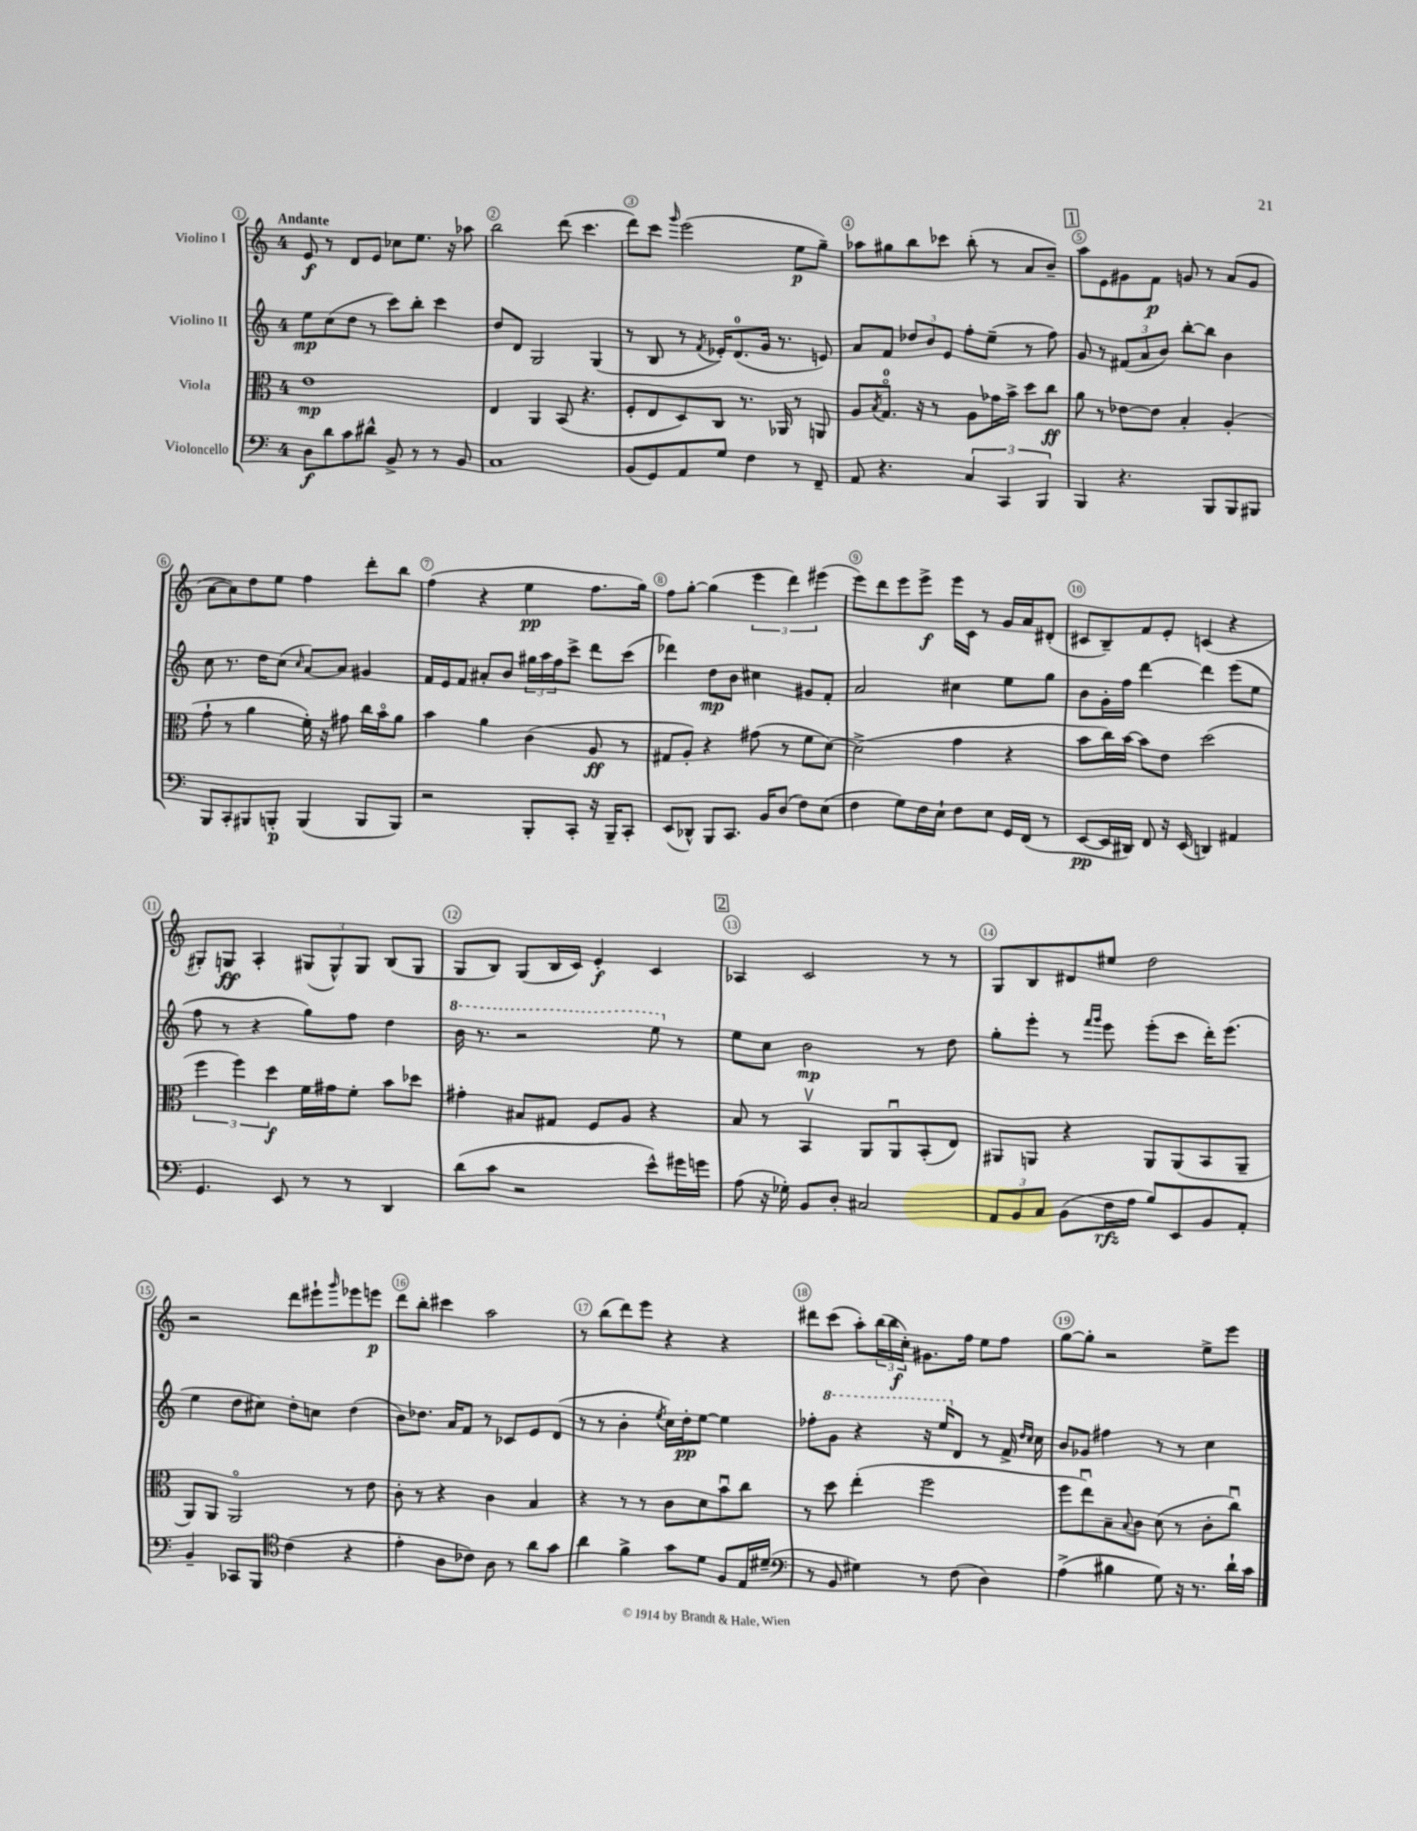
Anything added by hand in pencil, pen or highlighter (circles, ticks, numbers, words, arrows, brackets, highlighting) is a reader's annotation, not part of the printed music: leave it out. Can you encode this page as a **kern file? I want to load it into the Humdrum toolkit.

**kern	**kern	**kern	**kern
*staff4	*staff3	*staff2	*staff1
*clefF4	*clefC3	*clefG2	*clefG2
*k[]	*k[]	*k[]	*k[]
*M4/4	*M4/4	*M4/4	*M4/4
8D	1e	8ee	8e
8d	.	(8cc	8r
8c	.	8dd	8d
8d#^^	.	8r	8e
8BB^	.	8ccc)	8cc-
8r	.	8bb'	8.ee
8r	.	4ccc	.
.	.	.	16r
8BB	.	.	8aa-
=	=	=	=
1C	4E	8dd	2bb
.	.	8d	.
.	4AA	2G	.
.	(8BB	.	(8ddd
.	4.r	.	4.ccc
.	.	(4G	.
=	=	=	=
(8BB	8F'	8r	8ddd)
8GG)	8E	8B	8ccc
.	.	.	16qqggg
8AA	8D)	8r	(2eee
.	.	8qf	.
8G	8C	16e-')	.
.	.	(8.d	.
4F	8.r	.	.
.	.	16g	.
.	16AA-	8.r	.
8r	8r	.	8ee
8FF~	8AA	8e)	8gg~)
=	=	=	=
8AA	8A	8a	8aa-
.	8qB	.	.
4.r	8.Go	8f	8gg#
.	.	12dd-	8bb
.	16r	.	.
.	.	12b	.
.	8r	.	8ccc-
.	.	12e	.
6C	8A	8ff'	(8bb'
.	16g-	(8ee~	8r
6CC	.	.	.
.	16b^	.	.
.	8dd	8r	8a
6BBB	.	.	.
.	8cc	8ff)	8b~)
=	=	=	=
4BBB	8a	8g	8aa
.	8r	8r	8e
4.r	[8e-	(12f#	8g#
.	.	12a	.
.	8e-]	.	8f
.	.	12b)	.
.	4B'	[8bb'	8g
8BBB	.	8bb]	8r
8BBB	(4A'	4b	(8a
8BBB#	.	.	8g
=	=	=	=
8BBB	8g`	8cc	[8a
8CC'	8r	8.r	8a])
8BBB#	4a	.	8dd
.	.	16dd	.
8BBB'	.	(8cc	8ee
.	.	16qqcc	.
(4BBB	16f')	[8a)	4ff
.	16r	.	.
.	8g#	8a]	.
8BBB	16cc	4g#	8ddd'
.	16bo	.	.
8BBB)	8a	.	8bb
=	=	=	=
2r	4b	16f	(4ff
.	.	16e	.
.	.	8f	.
.	4a	8a#'	4r
.	.	8b	.
8BBB'	(4c	24gg#	4ee
.	.	24aa	.
.	.	24ff	.
8CC'	.	8ccc^	.
16r	8A	8ddd	8.ff
16BBB~	.	.	.
8CC'	8r	(8ccc	.
.	.	.	16gg)
=	=	=	=
(8EE	8G#	4ddd-)	8ff
8DD-^^)	8A')	.	[8gg'
8BBB	4r	8dd	(4gg]
8.CC	.	8b	.
.	(8g#	4cc#	6eee
16BB	.	.	.
(8D	8r	.	.
.	.	.	6ddd)
8F)	8f	8g#	.
.	.	.	(6eee#
(8E	[8d)	8f'	.
=	=	=	=
4F	(2d^]	2a	8eee)
.	.	.	8ddd
8G)	.	.	8eee
16F	.	.	8eee^
16E`	.	.	.
8F	4g	4cc#	16eee
.	.	.	16c
8E	.	.	8r
16GG	4r	8ee	16g
(16FF	.	.	16a
8r	.	8gg	(8d#'
=	=	=	=
[8EE	8b	8b	8c#
16EE]	16cc)	16g'	8B~)
16DD#)	[16b	16ff	.
8FF	8b]	[4ddd	8f
16r	8e	.	8e'
(16EE	.	.	.
4DD)	(2dd	4ddd]	(4c
4AA#	.	(8eee	4r
.	.	8ee	.
=	=	=	=
4.GG	6ff	8ff	8G#')
.	.	8r	8G
.	6ff)	.	.
.	.	4r	4A'
.	6dd	.	.
8EE	.	.	.
8r	16f	8gg)	(12G#
.	16g#	.	.
.	.	.	12G#^^)
8r	8f'	8ff	.
.	.	.	12G#
4DD	8b	4dd	(8B
.	8dd-	.	8G#
=	=	=	=
(8d	4g#'	16bb	8G
.	.	8.r	.
8c	.	.	8B)
2r	8B#	2r	(8G
.	8G#	.	16B
.	.	.	16c)
.	8F	.	4e'
.	8A	.	.
8e^^)	4r	8eee	4c
16g#	.	8r	.
16g	.	.	.
=	=	=	=
(8A	8B	8ee	4A-
16r	8r	8cc	.
16G-')	.	.	.
8BB	4BBv	2b	2c
8D'	.	.	.
2C#	8AA	.	.
.	8AAu	.	.
.	(8BB'	8r	8r
.	8E)	8dd	8r
=	=	=	=
12AA	8AA#	8gg'	8G
12BB	.	.	.
.	8AA	8eee'	8B
12C	.	.	.
(8BB	4r	8r	8d#
.	.	16qqfff	.
.	.	16qqggg	.
16F	.	8eee	8ee#
16A	.	.	.
8B)	8AA	(8eee'	2dd
8EE	(8AA	8ccc	.
8BB	8BB	16ddd')	.
.	.	(8.eee	.
8AA'	8AA~	.	.
=	=	=	=
4BB~	8AA)	4ee	2r
.	8AA	.	.
8CC-	2AAo	8dd	.
8BBB	.	8cc#)	.
*clefC4	*	*	*
(4c	.	8dd'	8ddd
.	.	8cc	8eee#`
.	.	.	16qqggg
4r	8r	(4dd	8eee-
.	8e	.	8eee
=	=	=	=
4e'	8c'	8b)	8ddd
.	8r	8.dd-	8bb'
8A	4r	.	4ccc#
.	.	16a	.
8c-)	.	8f	.
8A	4c	8r	2aa
8r	.	8c-	.
8a	4B	8e	.
8g	.	(8d	.
=	=	=	=
4a	4r	8r	8r
.	.	8r	(8bb
4f^	8r	4b'	8ddd)
.	8r	.	8eee
.	.	8qee	.
8g	8c	16cc)	4r
.	.	16dd'	.
8d	8d	[8ee	.
8F	8bu	4ee]	4r
16E	8cc	.	.
(16d#~	.	.	.
=	=	=	=
*clefF4	*	*	*
8r	8r	8ff-'	8ddd#
8BB	8dd	8gg	(8ccc
4G#)	(4ee'	4r	8aa')
.	.	.	(24bb
.	.	.	24bb
.	.	.	24cc')
8r	2ff	16r	8.g#
.	.	16eee	.
(8F	.	8d	.
.	.	.	16ff
4D)	.	8r	8ee
.	.	16f^	8ff
.	.	16qqdd	.
.	.	16qqcc	.
.	.	16cc	.
=	=	=	=
(4A^	8ff	8b	[8gg
.	8eeu)	8g-	8gg']
4B#	8B~	4ff#	2r
.	8qqB	.	.
.	8c	.	.
8G)	(8d	8r	.
16r	8r	8r	.
8.r	.	.	.
.	8c'	4cc	8ee^
16d`	8ccu)	.	8eee
16c	.	.	.
==	==	==	==
*-	*-	*-	*-
